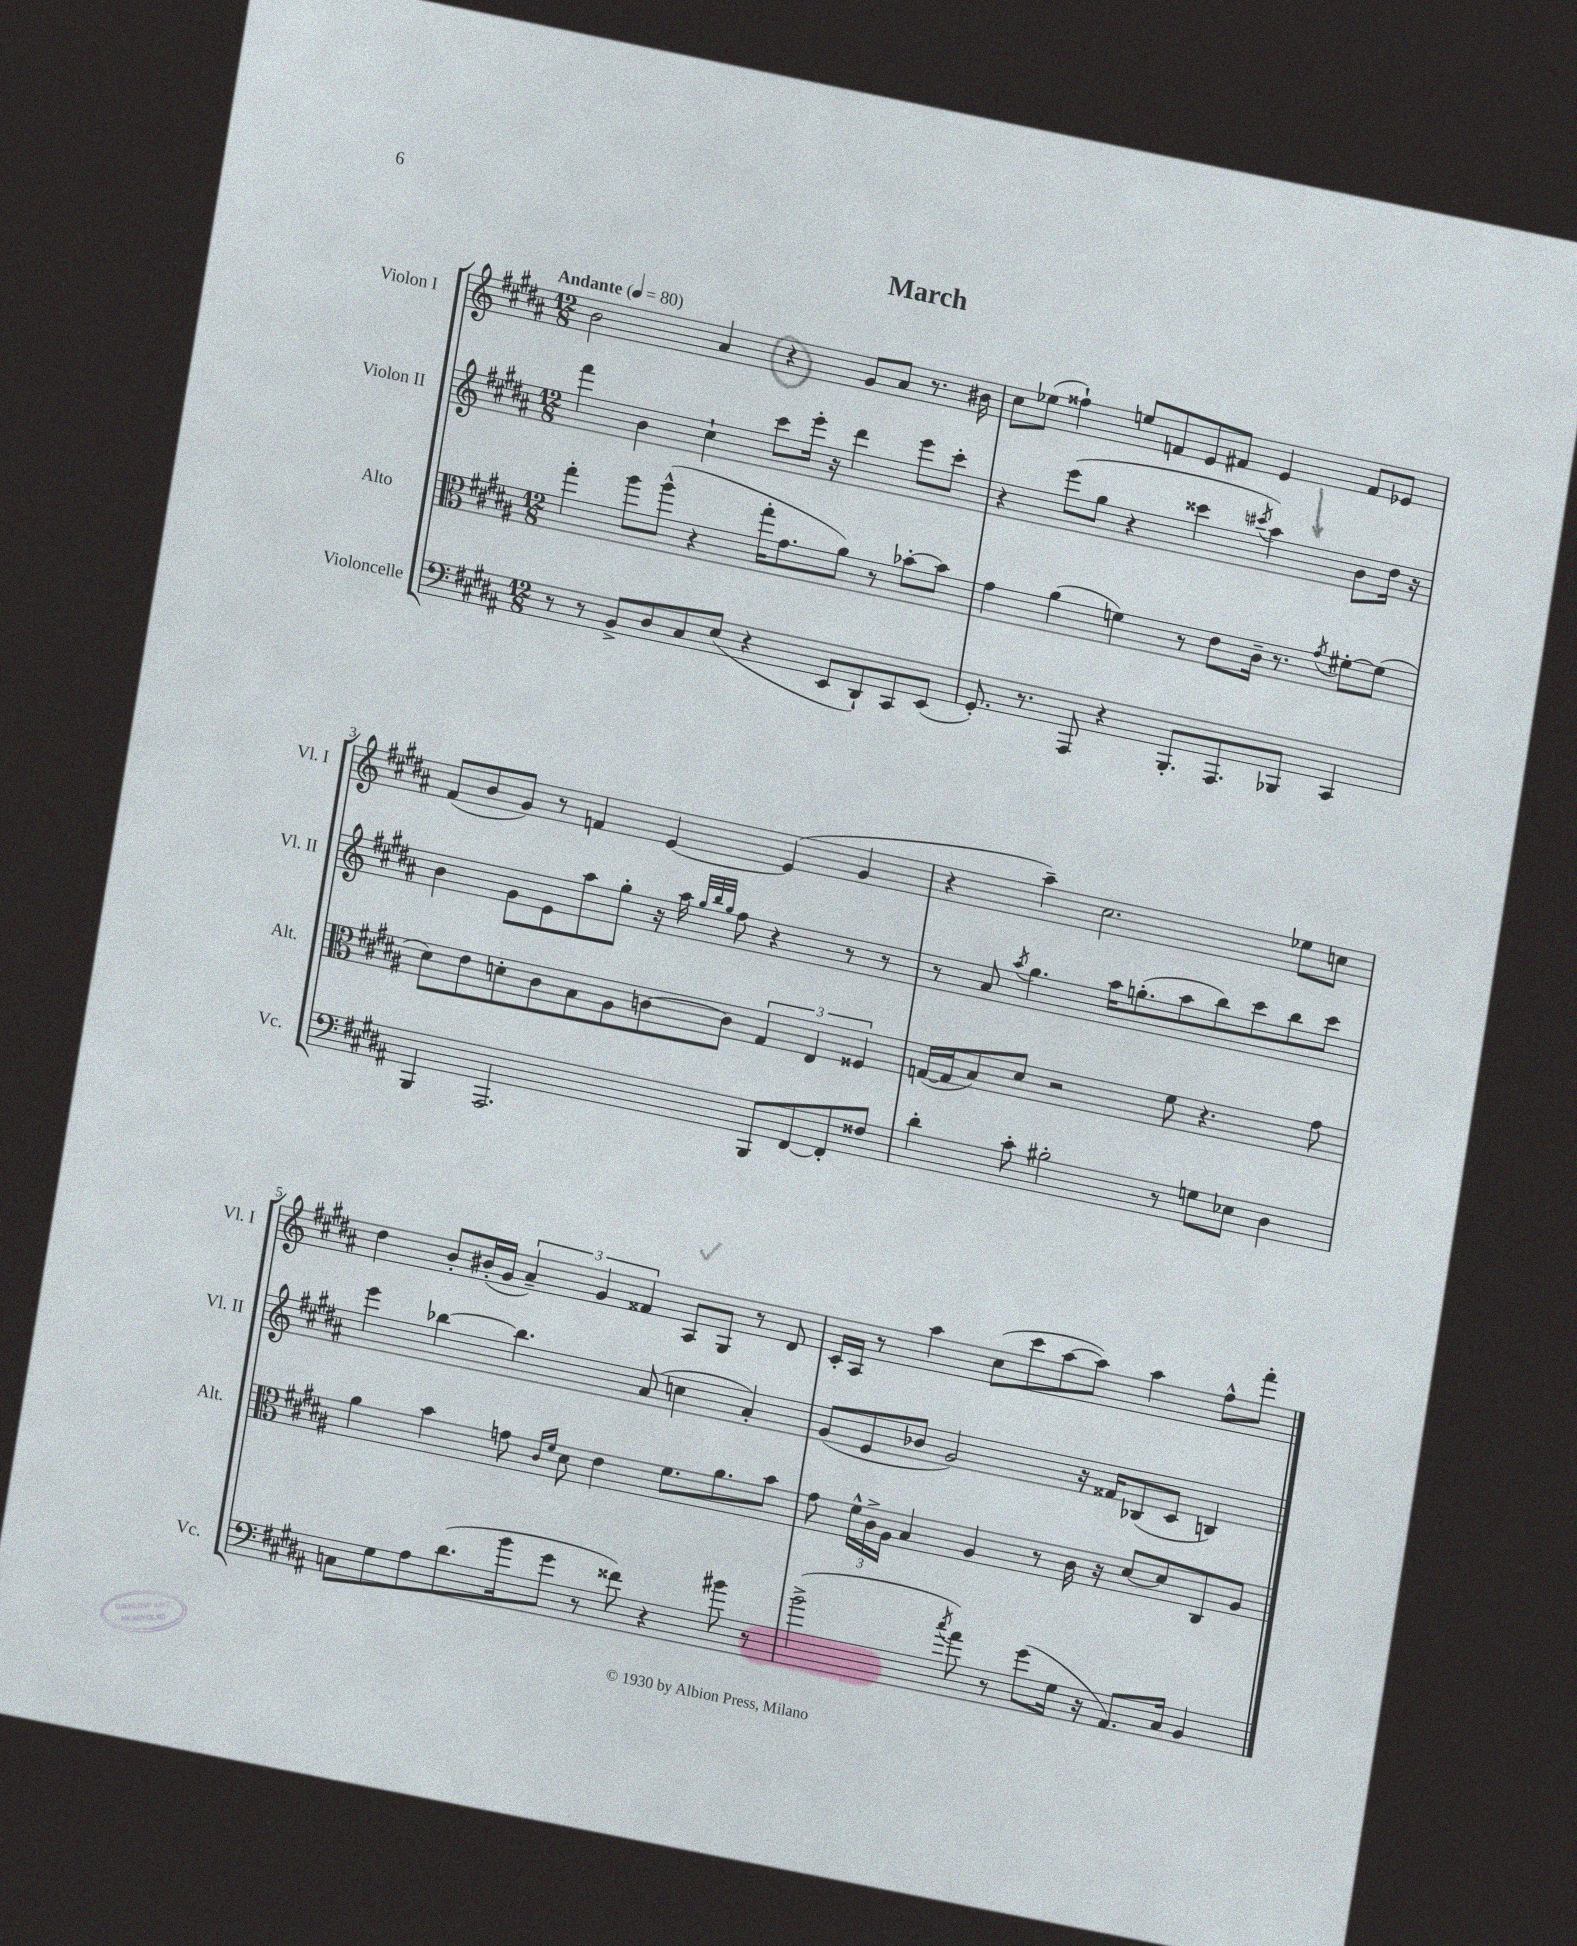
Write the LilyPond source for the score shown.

\header { title = "March" }
<<
\new StaffGroup <<
\new Staff = "s0" \with { instrumentName = "Violon I" shortInstrumentName = "Vl. I" } {
    \clef treble \key b \major \numericTimeSignature \time 12/8 \tempo "Andante" 4 = 80
    \autoBeamOff b'2 ais'4 r4 gis'8[ ais'8] r8. bis'16 |
    cis''8[ ees''8]( fisis''4-!) e''8[ f'8 e'8 fis'8] e'4 fis'8[ ees'8] |
    fis'8[( b'8 gis'8]) r8 f'4 e'4~ e'4( gis'4 |
    r4 ais''4--) cis''2. ees''8[ c''8] |
    dis''4 b'8[-. bis'16-.( gis'16] \tuplet 3/2 { ais'4--) gis'4 fisis'4 } ais8[ gis8] r8 dis'8 |
    cis'16[-. ais16] r8 ais''4 cis''8[( cis'''8 ais''8~ ais''8]) ais''4 fis''8[-^ fis'''8]-. \bar "|." |
}
\new Staff = "s1" \with { instrumentName = "Violon II" shortInstrumentName = "Vl. II" } {
    \clef treble \key b \major \numericTimeSignature \time 12/8
    \autoBeamOff fis'''4 b'4 cis''4-! cis'''8[ e'''16]-. r16 dis'''4 e'''8[ cis'''8]-. |
    r4 e'''8[( gis''8] r4 cisis'''4 \acciaccatura { cis'''8 } ais''4) b'8[ dis''16] r16 |
    b'4 gis'8[ e'8 ais''8 gis''8]-. r16 ais''16 \grace { gis''32[ b''32 gis''32] } fis''8 r4 r8 r8 |
    r8 ais'8 \acciaccatura { ais''8 } gis''4. ais''16[ g''8.-.( ais''8 b''8) cis'''8 b''8 cis'''8] |
    e'''4 bes''4~ bes''4. ais'8( c''4 ais'4-.) |
    gis'8[( e'8 bes'8] gis'2) r16 fisis'16[ bes8( cis'8] b4) \bar "|." |
}
\new Staff = "s2" \with { instrumentName = "Alto" shortInstrumentName = "Alt." } {
    \clef alto \key b \major \numericTimeSignature \time 12/8
    \autoBeamOff gis''4-. ais''8[ ais''8]-^( r4 gis''16[-. gis'8. ais'8]) r8 bes'8[~-. bes'8] |
    gis'4 ais'4( f'4) r8 e'8[ cis'16]-- r8. \acciaccatura { gis'8 } fis'8[~-. fis'8]( |
    dis'8[) e'8 d'8-. cis'8 b8 ais8 c'8~ c'8] \tuplet 3/2 { gis4 e4 fisis4 } |
    g16[~( g16 b8) dis'8] r2 fis'8 r4. gis'8 |
    ais'4 b'4 g'8 \grace { cis'16[ fis'16] } dis'8 e'4 fis'8.[ ais'8. b'8] |
    gis'8 \tuplet 3/2 { fis'16[-^ cis'16-> ais16] } b4 ais4 r8 cis'16 r16 dis'8[~ dis'8 cis8 ais8] \bar "|." |
}
\new Staff = "s3" \with { instrumentName = "Violoncelle" shortInstrumentName = "Vc." } {
    \clef bass \key b \major \numericTimeSignature \time 12/8
    \autoBeamOff r8 r8 b,8[-> dis8 cis8 e8]( r4 e,8[ dis,8-!) cis,8 e,8]( |
    gis,8.-.) r8. ais,,8 r4 b,,8.[-. ais,,8. bes,,8] cis,4 |
    b,,4 ais,,2. b,,8[ fis,8~ fis,8-. fisis8] |
    dis'4-. cis'8-. bis2-. r8 g8[ ees8] dis4 |
    c8[ gis8 ais8 dis'8.( b'16 gis'8] r8 fisis'8) r4 bis'8 r8 |
    b'2->( \acciaccatura { cis''8 } ais'8) r8 gis'8[( gis16] r16 ais,8.[) cis16] b,4 \bar "|." |
}
>>
>>
